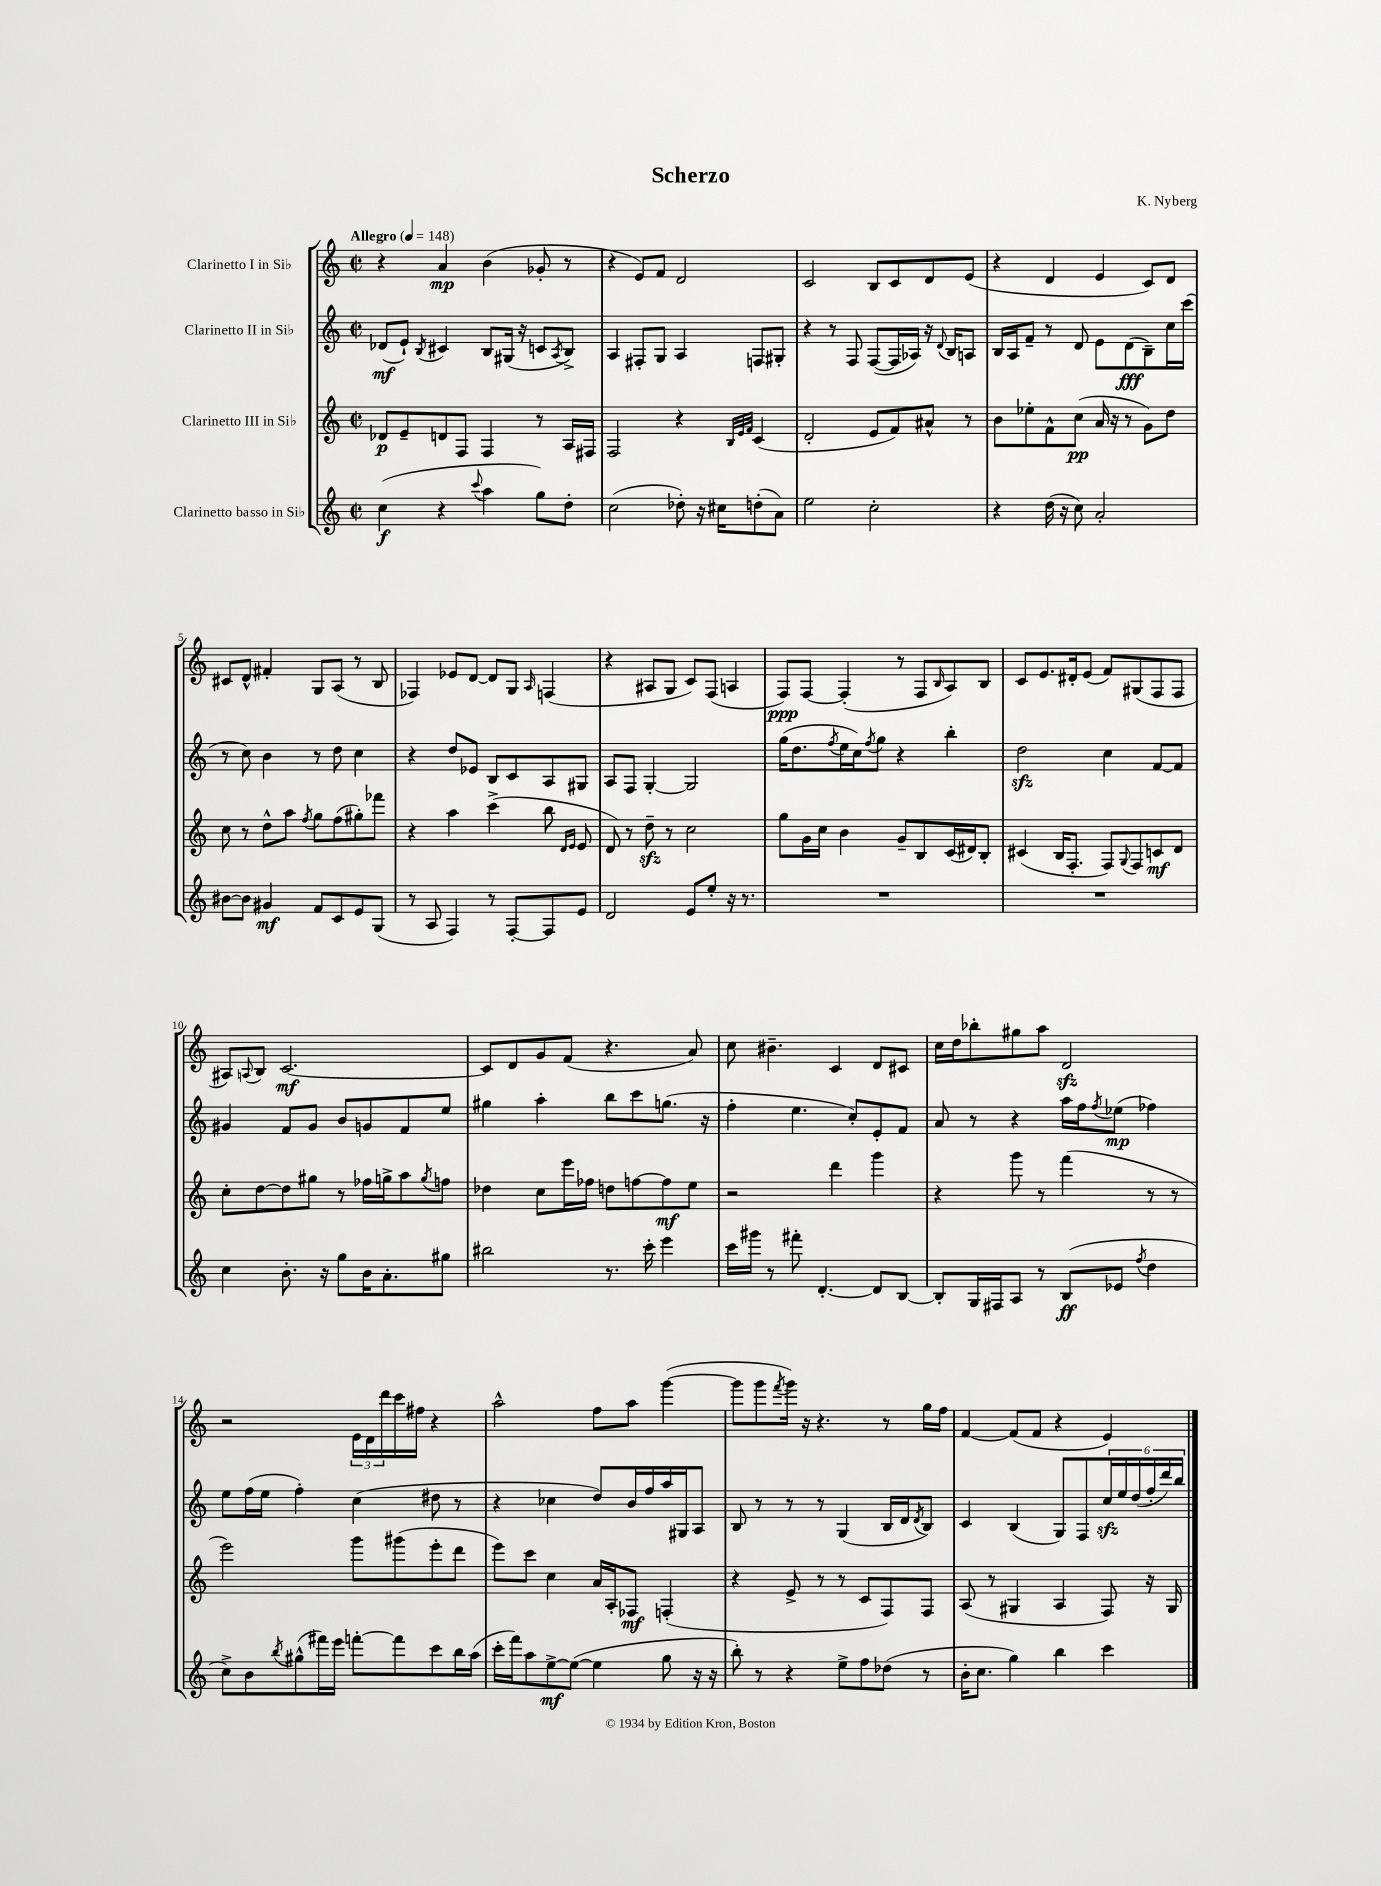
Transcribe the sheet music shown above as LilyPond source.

\header { title = "Scherzo" composer = "K. Nyberg" }
<<
\new StaffGroup <<
\new Staff = "s0" \with { instrumentName = "Clarinetto I in Sib" } {
    \clef treble \key c \major \defaultTimeSignature \time 2/2 \tempo "Allegro" 4 = 148
    r4 a'4\mp b'4( ges'8-. r8 |
    r4 e'8) f'8 d'2 |
    c'2 b8 c'8 d'8 e'8( |
    r4 d'4 e'4 c'8) d'8 |
    cis'8 d'8-^ fis'4-. g8 a8( r8 b8 |
    fes4) ees'8 d'8~ d'8 g8 \grace { a16 } f4( |
    r4 ais8 g8 c'8) f8( a4 |
    f8\ppp) f8~ f4-.( r8 f8 \grace { b16 } a8) b8 |
    c'8 e'8. dis'16-. e'8( f'8) gis8( f8 f8 |
    ais8) \appoggiatura { a8 } b8 c'2.~\mf |
    c'8 d'8 g'8 f'8( r4. a'8) |
    c''8 bis'4.-- c'4 d'8 cis'8 |
    c''16 d''16 bes''8-. gis''8 a''8 d'2\sfz |
    r2 \tuplet 3/2 { e'16 d'16 d'''16 } c'''16 fis''16 r4 |
    a''2-^ f''8 a''8 g'''4~( |
    g'''8 g'''8 \acciaccatura { f'''8 } g'''16) r16 r4. r8 g''16 f''16 |
    f'4~ f'8( f'8 r4 e'4) \bar "|." |
}
\new Staff = "s1" \with { instrumentName = "Clarinetto II in Sib" } {
    \clef treble \key c \major \defaultTimeSignature \time 2/2
    des'8\mf( e'8-!) \acciaccatura { b8 } cis'4 b8 gis16( r16 c'8 \acciaccatura { a8 } b8->) |
    a4 fis8-. g8 a4 f8 gis8-. |
    r4 r8 f8 f8~( f16 aes16) r16 \appoggiatura { d'8 } b16 a8 |
    b16 a16 f'8-- r8 d'8 e'8 d'8\fff( b8--) c''16 c'''16( |
    r8 c''8) b'4 r8 d''8 c''4 |
    r4 d''8 ees'8 b8 c'8 a8 gis8 |
    a8 f8 g4~-. g2 |
    g''16( d''8. \acciaccatura { f''8 } e''16 c''16) \acciaccatura { f''8 } g''8 r4 b''4-. |
    d''2\sfz c''4 f'8~ f'8 |
    gis'4 f'8 gis'8 b'8 g'8 f'8 e''8 |
    gis''4 a''4-. b''8 c'''8 g''8.( r16 |
    f''4-. e''4. c''8-.) e'8-. f'8 |
    a'8 r8 r4 a''16 f''16 \acciaccatura { f''8 } ees''8\mp( fes''4) |
    e''8 f''16( e''16 f''4-.) c''4( dis''8 r8 |
    r4 ces''4 d''8) b'16 f''16 a''16 gis16 a8 |
    b8 r8 r8 r8 g4( b16 d'16 \acciaccatura { d'8 } b8) |
    c'4 b4( g8) f8 \tuplet 6/4 { c''16\sfz e''16 d''16( f''16-. d'''16) b''16 } \bar "|." |
}
\new Staff = "s2" \with { instrumentName = "Clarinetto III in Sib" } {
    \clef treble \key c \major \defaultTimeSignature \time 2/2
    des'8\p e'8-- d'8 f8 f4 r8 a16 fis16 |
    f2 r4 \grace { b32 e'32 f'32 } c'4( |
    d'2-. e'8 f'8) ais'8-^ r8 |
    b'8 ees''8-. f'8-^ c''8\pp( a'16 r16 r8 g'8) d''8 |
    c''8 r8 d''8-^ a''8 \acciaccatura { f''8 } g''8 f''8( gis''8-.) fes'''8 |
    r4 a''4 c'''4->( b''8 \grace { d'16 e'16 } e'8 |
    d'8) r8 d''8--\sfz r8 c''2 |
    g''8 g'16 c''16 b'4 g'8-- b8 c'16( dis'16) b8-. |
    cis'4( b16 f8.-. f8) \appoggiatura { g8 } f8 c'8\mf d'8 |
    c''8-. d''8~ d''8 gis''8 r8 fes''16 g''16-> a''8 \acciaccatura { g''8 } f''8 |
    des''4 c''8 e'''16 fes''16 d''8 f''8~ f''8\mf e''8 |
    r2 d'''4 g'''4 |
    r4 g'''8 r8 f'''4( r8 r8 |
    e'''2) g'''8 gis'''8( e'''8-. d'''8 |
    e'''8) c'''8 c''4 a'16 a16-. fes8\mf f4-.( |
    r4 e'8-> r8 r8 c'8 f8) f8 |
    a8( r8 gis4 a4 f8) r16 gis16 \bar "|." |
}
\new Staff = "s3" \with { instrumentName = "Clarinetto basso in Sib" } {
    \clef treble \key c \major \defaultTimeSignature \time 2/2
    c''4\f( r4 \appoggiatura { c'''8 } a''4 g''8) d''8-. |
    c''2( des''8-.) r16 cis''16 d''8-.( a'8) |
    e''2 c''2-. |
    r4 d''16( r16 c''8) a'2-. |
    bis'8~ bis'8 gis'4\mf f'8 c'8 e'8 g8( |
    r8 a8 f4) r8 f8~-. f8 e'8 |
    d'2 e'8 e''8-. r16 r8. |
    R1 |
    R1 |
    c''4 b'8.-. r16 g''8 b'16 a'8.-. gis''8 |
    bis''2 r8. c'''16-. e'''4 |
    c'''16 gis'''16 r8 fis'''8-. d'4.~-. d'8 b8~ |
    b8-. g16 fis16 a8 r8 b8\ff( ees'8 \acciaccatura { f''8 } d''4 |
    c''8->) b'8 \acciaccatura { b''8 } gis''8-^( fis'''16) e'''16 f'''8~-. f'''8 c'''8 b''16 a''16( |
    c'''16-. f'''16) a''8 e''8~->\mf e''8~( e''4 g''8 r16 r16 |
    b''8-.) r8 r4 e''8-> f''8 des''8( r8 |
    b'16-. c''8. g''4) b''4 c'''4 \bar "|." |
}
>>
>>
